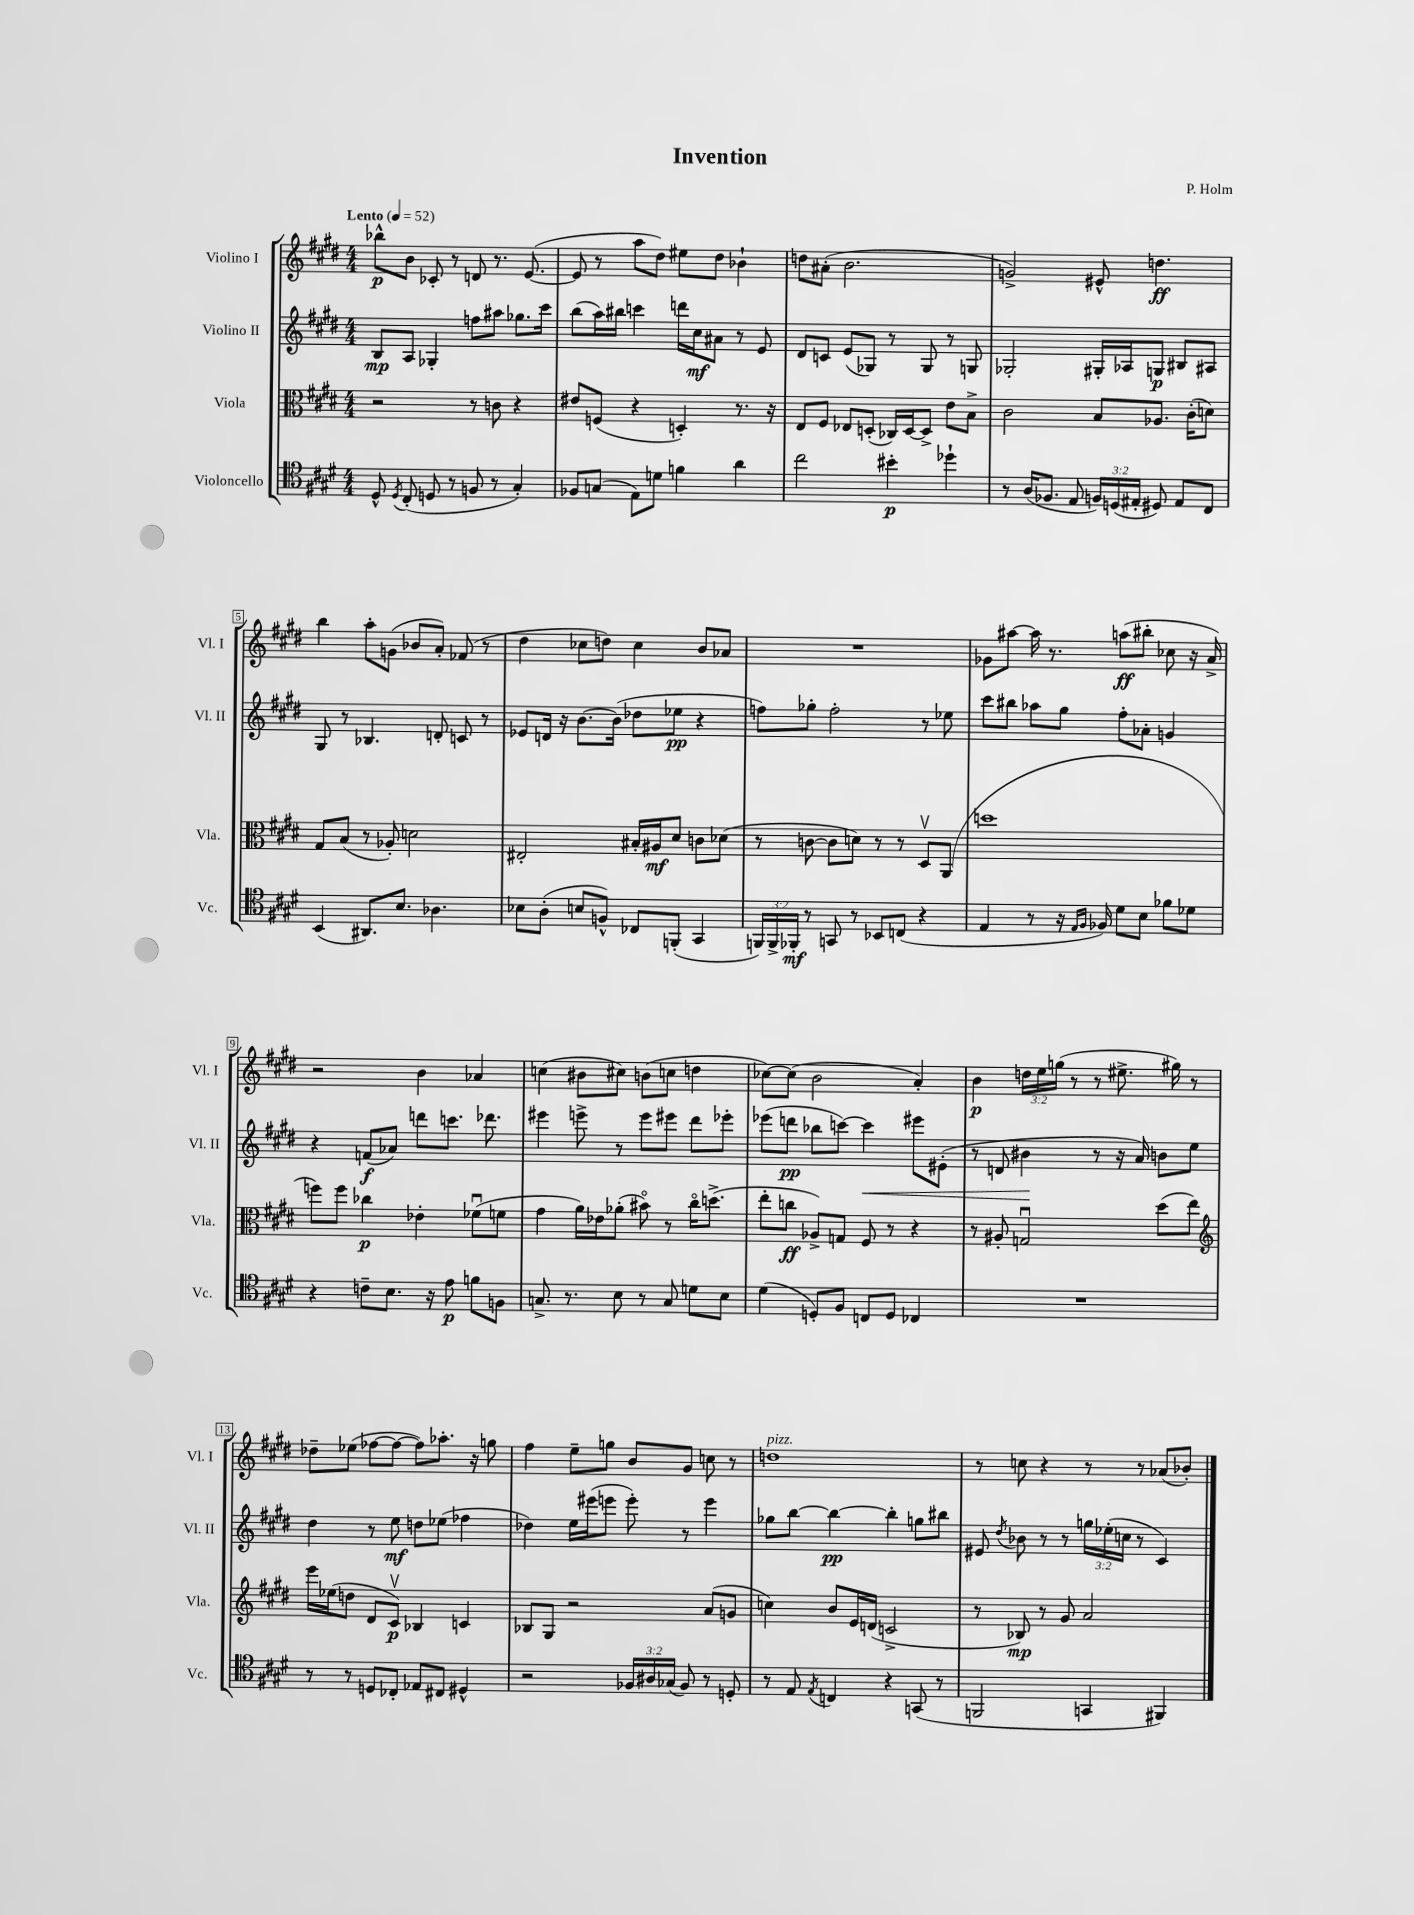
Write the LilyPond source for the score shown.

\header { title = "Invention" composer = "P. Holm" }
<<
\new StaffGroup <<
\new Staff = "s0" \with { instrumentName = "Violino I" shortInstrumentName = "Vl. I" } {
    \clef treble \key e \major \numericTimeSignature \time 4/4 \override Staff.TupletNumber.text = #tuplet-number::calc-fraction-text \tempo "Lento" 4 = 52
    \autoBeamOff bes''8[-^\p b'8] ces'8-. r8 d'8 r8. e'8.~( |
    e'8 r8 a''8[ dis''8]) eis''8[ dis''8] bes'4-! |
    d''8[ ais'8]-.( b'2. |
    g'2->) eis'8-^ d''4.\ff |
    b''4 a''8[-. g'8]( bes'8[ a'8]-.) fes'8( r8 |
    dis''4 ces''8[ d''8]) ces''4 b'8[ aes'8] |
    R1 |
    ges'8[ ais''8]~ ais''16 r8. a''8[\ff( bis''8]-. ces''8 r16 a'16->) |
    r2 b'4 aes'4 |
    c''4( bis'8[ cis''8]) b'8[( c''8] d''4 |
    ces''8[~) ces''8]( b'2 a'4-.) |
    b'4\p \tuplet 3/2 { d''16[ e''16 g''16]( } r8 r8 eis''8.-> gis''16) r8 |
    des''8[-- ees''8]( fes''8[~ fes''8]~ fes''8[) aes''8.]-. r16 g''8 |
    fis''4 e''8[-- g''8] b'8[ gis'8] c''8 r8 |
    d''1^\markup { \italic "pizz." } |
    r8 c''8 r4 r8 r8 aes'8[( bes'8]-.) \bar "|." |
}
\new Staff = "s1" \with { instrumentName = "Violino II" shortInstrumentName = "Vl. II" } {
    \clef treble \key e \major \numericTimeSignature \time 4/4 \override Staff.TupletNumber.text = #tuplet-number::calc-fraction-text
    \autoBeamOff b8[\mp a8] ges4-. f''8[ ais''8] ges''8.[ cis'''16] |
    b''8[( a''16) bis''16] c'''4 d'''16[ cis''16\mf ais'8] r8 e'8 |
    dis'8[ c'8] e'8[( ges8]) r8 ges8 r8 g8 |
    ges2-. gis16[-. aes16 g8]\p bis8[ ais8] |
    gis8 r8 bes4. d'8-. c'8 r8 |
    ees'8[ d'16] r16 b'8.[~ b'16]( des''8[ ees''8]\pp r4 |
    f''8[) ges''8]-. f''2-. r8 ees''8 |
    cis'''8[ bis''8] aes''8[ gis''8] fis''8[-. aes'8]-. g'4 |
    r4 f'8[\f( aes'8]) d'''8[ c'''8.] des'''8. |
    eis'''4 e'''8-> r8 e'''8[ eis'''8] dis'''8[ ees'''8]-. |
    ees'''8[( d'''8]\pp bes''8[ c'''8]~) c'''4\< eis'''8[ eis'8]-.( |
    r8 d'8 bis'4\! r8 r16 a'16) b'8[ e''8] |
    dis''4 r8 e''8\mf d''8[ ees''8]( fes''4 |
    des''4) e''16[ eis'''16( e'''8] e'''8-.) r8 e'''4 |
    ges''8[ b''8]~ b''4~\pp b''4-. g''8[ bis''8] |
    eis'8 \acciaccatura { dis''8 } bes'8 r8 r8 \tuplet 3/2 { g''16[ ees''16-.( c''16] } r8 cis'4) \bar "|." |
}
\new Staff = "s2" \with { instrumentName = "Viola" shortInstrumentName = "Vla." } {
    \clef alto \key e \major \numericTimeSignature \time 4/4
    \autoBeamOff r2 r8 c'8 r4 |
    eis'8[ f8]( r4 d4-.) r8. r16 |
    e8[ fis8] ees8[ d8]-.( ces16[) d16~ d8]-> e'8[ b8]-> |
    cis'2 b8[ aes8.] cis'16[-.( d'8]) |
    gis8[ b8]( r8 aes8-.) d'2 |
    eis2-. bis16[-. ais16\mf dis'8] c'8[ des'8]( |
    r8 c'8~ c'8[ d'8]) r8 r8 dis8[\upbow a,8]( |
    d''1 |
    f''8[) f''8] ces''4\p ees'4-. fes'8[\downbow( f'8] |
    gis'4 a'16[) ees'16 aes'8]-.( bis'8\flageolet) r8 cis''16[\flageolet d''8.]->( |
    e''8[-. c''8]\ff aes8[->) g8] fis8 r8 r4 |
    r8 ais8-. g2\downbow dis''8[( e''8]) |
    \clef treble e'''16[ ees''16( d''8] dis'8[ cis'8]\upbow\p) bes4 c'4 |
    bes8[ gis8] r2 a'8[( g'8] |
    c''4) b'8[ e'16 d'16]( c'2-> |
    r8 bes8\mp) r8 gis'8 a'2 \bar "|." |
}
\new Staff = "s3" \with { instrumentName = "Violoncello" shortInstrumentName = "Vc." } {
    \clef tenor \key e \major \numericTimeSignature \time 4/4 \override Staff.TupletNumber.text = #tuplet-number::calc-fraction-text
    \autoBeamOff dis8-^ \acciaccatura { dis8 } cis8-.( d8 r8 f8 r8 gis4-.) |
    fes8[ g8]( e8[) d'8] f'4 a'4 |
    cis''2 bis'4-.\p des''4-! |
    r8 a16[( fes8.] e8 \tuplet 3/2 { f16[) d16( eis16]-. } dis8) eis8[ cis8] |
    b,4( ais,8.[) b8.] aes4. |
    bes8[ a8]-.( b8[ f8]-^) ces8[ f,8]-.( gis,4 |
    \tuplet 3/2 { f,16[) f,16-> fes,16]-.\mf } r8 g,8 r8 bes,8[ c8]( r4 |
    e4 r8 r16 \grace { e16[ fis16] } fes16) dis'8[ b8] fes'8[ des'8] |
    r4 c'8[-- b8.] r16 e'8\p f'8[ f8] |
    g8.-> r8. b8 r8 g8 d'8[ b8] |
    dis'4( d8[-.) fis8] c8[ d8] ces4 |
    R1 |
    r8 r8 d8[ ces8]-. ees8[ cis8] dis4-^ |
    r2 \tuplet 3/2 { fes16[ ais16 ges16]( } fes8) r8 d8-. |
    r8 e8 \acciaccatura { e8 } c4 r4 g,8( r8 |
    f,2 g,4 fis,4) \bar "|." |
}
>>
>>
\layout { \context { \Score \override BarNumber.stencil = #(make-stencil-boxer 0.1 0.3 ly:text-interface::print) } }
